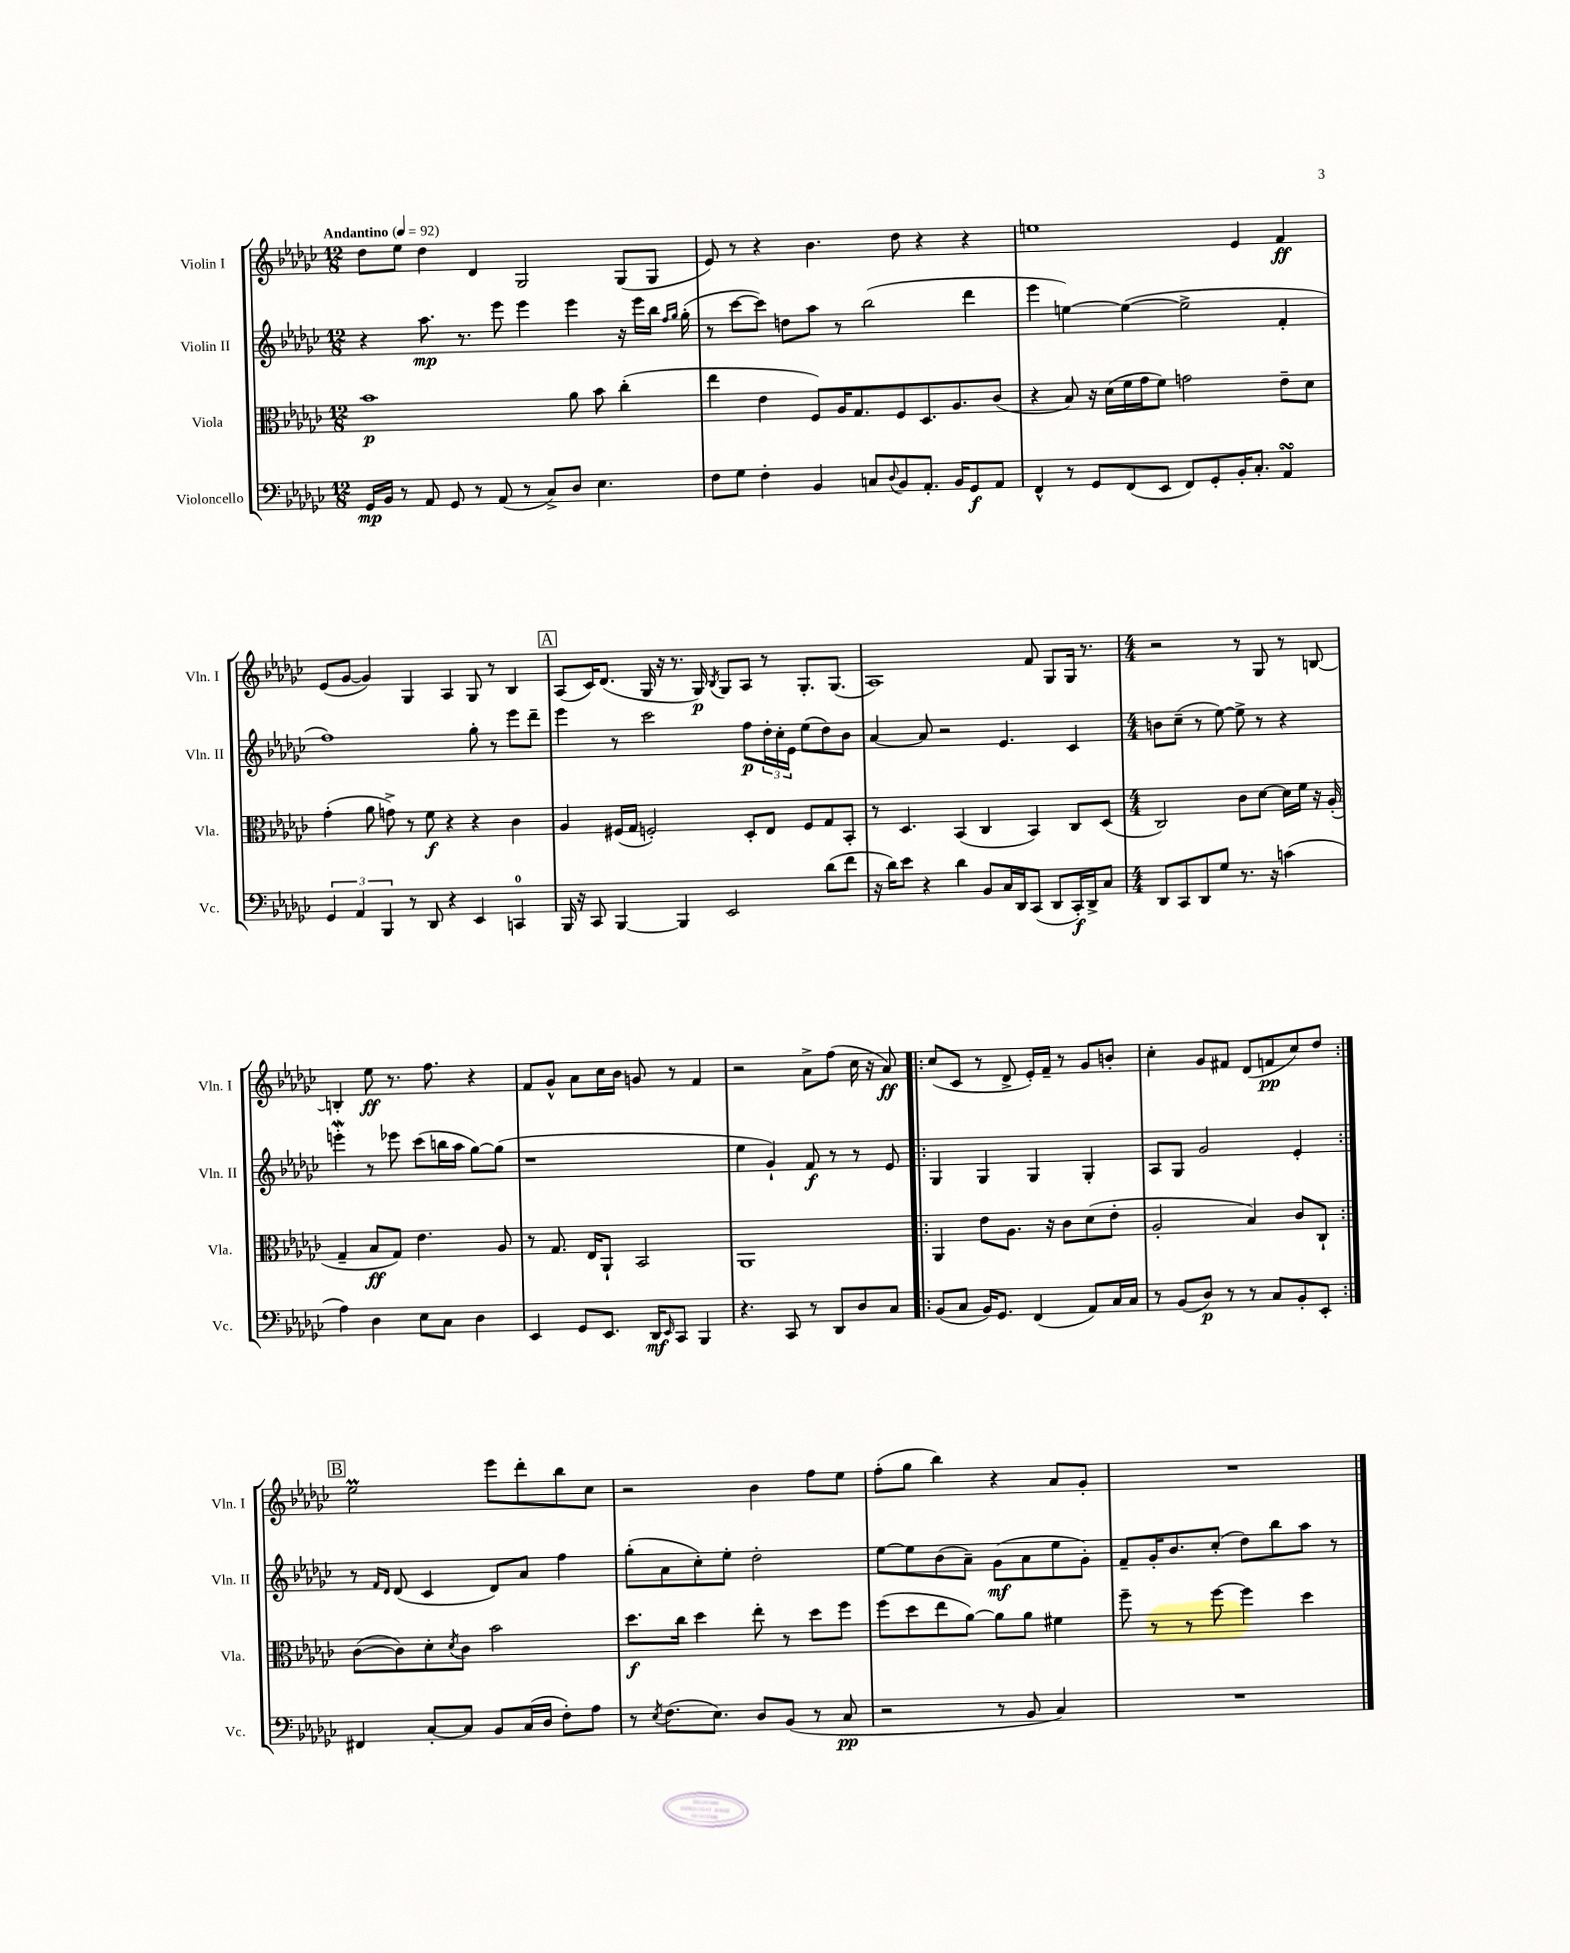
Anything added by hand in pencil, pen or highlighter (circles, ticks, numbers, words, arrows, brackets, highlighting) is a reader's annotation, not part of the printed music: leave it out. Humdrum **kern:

**kern	**dynam	**kern	**dynam	**kern	**dynam	**kern	**dynam
*part4	*part4	*part3	*part3	*part2	*part2	*part1	*part1
*staff4	*staff4	*staff3	*staff3	*staff2	*staff2	*staff1	*staff1
*I"Violoncello	*	*I"Viola	*	*I"Violin II	*	*I"Violin I	*
*I'Vc.	*	*I'Vla.	*	*I'Vln. II	*	*I'Vln. I	*
*clefF4	*	*clefC3	*	*clefG2	*	*clefG2	*
*k[b-e-a-d-g-c-]	*	*k[b-e-a-d-g-c-]	*	*k[b-e-a-d-g-c-]	*	*k[b-e-a-d-g-c-]	*
*M12/8	*	*M12/8	*	*M12/8	*	*M12/8	*
*MM92	*	*MM92	*	*MM92	*	*MM92	*
=1	=1	=1	=1	=1	=1	=1	=1
!	!	!	!	!	!	!LO:TX:a:B:t=Andantino	!
16GG-/LL	mp	1b-	p	4r	.	8dd-\L	.
16BB-/JJ	.	.	.	.	.	.	.
8r	.	.	.	.	.	8ee-\J	.
8AA-/	.	.	.	8.aa-\	mp	4dd-\	.
8GG-/	.	.	.	.	.	.	.
.	.	.	.	8.r	.	.	.
8r	.	.	.	.	.	4d-/	.
(8AA-/	.	.	.	8eee-\	.	.	.
8r	.	.	.	4eee-\	.	2G-/	.
8C-^/L)	.	.	.	.	.	.	.
8D-/J	.	8a-\	.	4eee-\	.	.	.
4.E-\	.	8b-\	.	.	.	.	.
.	.	(4cc-'\	.	16r	.	(8G-/L	.
.	.	.	.	16eee-\LL	.	.	.
.	.	.	.	16bb-\JJ	.	8G-/J	.
.	.	.	.	16qqff/LL	.	.	.
.	.	.	.	16qqgg-/JJ	.	.	.
.	.	.	.	(16gg-'\	.	.	.
=2	=2	=2	=2	=2	=2	=2	=2
8F\L	.	4ee-\	.	8r	.	8e-/)	.
8G-\J	.	.	.	[8ccc-\L	.	8r	.
4F'\	.	4e-\	.	8ccc-\J])	.	4r	.
.	.	.	.	8ddn\L	.	.	.
4BB-/	.	8F/L)	.	8aa-\J	.	4.b-\	.
.	.	16A-/K	.	8r	.	.	.
.	.	8.G-/	.	.	.	.	.
8Cn/L	.	.	.	(2bb-\	.	.	.
8qqD-/	.	.	.	.	.	.	.
8BB-/	.	8F/	.	.	.	8dd-\	.
8.AA-'/J	.	8.D-/	.	.	.	4r	.
16BB-/KL	.	8.A-/	.	.	.	.	.
8GG-/	f	.	.	4ddd-\	.	4r	.
8AA-/J	.	(8c-/J	.	.	.	.	.
=3	=3	=3	=3	=3	=3	=3	=3
4FF^^/	.	4r	.	4eee-\	.	1een	.
8r	.	8B-/)	.	[4een\)	.	.	.
8GG-/L	.	16r	.	.	.	.	.
.	.	(16d-\LL	.	.	.	.	.
(8FF/	.	16f\	.	(4ee\_	.	.	.
.	.	16g-\J	.	.	.	.	.
8EE-/J	.	8f\J)	.	.	.	.	.
8FF/L)	.	2gn\	.	2ee^\]	.	.	.
8GG-'/	.	.	.	.	.	.	.
16BB-'/K	.	.	.	.	.	4e-/	.
8.C-'/J	.	.	.	.	.	.	.
4AA-sSSS/	.	8e-~\L	.	4f'/	.	4f/	ff
.	.	8d-\J	.	.	.	.	.
!!LO:LB:g=z
=4	=4	=4	=4	=4	=4	=4	=4
6GG-/	.	(4g-'\	.	1ff)	.	(8e-/L	.
.	.	.	.	.	.	[8g-/J	.
6AA-/	.	.	.	.	.	.	.
.	.	8a-\	.	.	.	4g-/])	.
6BBB-/	.	.	.	.	.	.	.
.	.	8gn^\)	.	.	.	.	.
8r	.	8r	.	.	.	4G-/	.
8DD-/	.	8f\	f	.	.	.	.
4r	.	4r	.	.	.	4A-/	.
4EE-/	.	4r	.	8gg-'\	.	8G-/	.
.	.	.	.	8r	.	8r	.
4CCn/	.	4c-\	.	8eee-\L	.	4B-/	.
.	.	.	.	8ddd-~\J	.	.	.
!!LO:REH:place=s1:t=A
=5	=5	=5	=5	=5	=5	=5	=5
16BBB-/	.	4A-/	.	4eee-\	.	(8A-/L	.
16r	.	.	.	.	.	.	.
8CC-/	.	.	.	.	.	16c-/K)	.
.	.	.	.	.	.	(8.d-/J	.
[4BBB-/	.	(16F#X/LL	.	8r	.	.	.
.	.	16G-/JJ	.	.	.	.	.
.	.	2Fn'/)	.	2ccc-\	.	16G-/	.
.	.	.	.	.	.	16r	.
4BBB-/]	.	.	.	.	.	8.r	.
.	.	.	.	.	.	16G-/)	p
.	.	.	.	.	.	8qB-/	.
2EE-/	.	.	.	.	.	8G-/L	.
.	.	8D-'/L	.	8ff\L	p	8A-/J	.
.	.	8E-/J	.	24dd-'\L	.	8r	.
.	.	.	.	24cc-'\	.	.	.
.	.	.	.	24e-\JJ	.	.	.
.	.	8F/L	.	(8ee-\L	.	8.G-'/L	.
(8d-\L	.	8G-/	.	8dd-\)	.	.	.
.	.	.	.	.	.	(8.G-/J	.
8f\J	.	8BB-'/J	.	8b-\J	.	.	.
=6	=6	=6	=6	=6	=6	=6	=6
16r	.	8r	.	[4a-/	.	1A-)	.
16d-\KL)	.	.	.	.	.	.	.
8e-\J	.	4.D-/	.	.	.	.	.
4r	.	.	.	8a-/]	.	.	.
.	.	.	.	2r	.	.	.
4d-\	.	(4BB-/	.	.	.	.	.
8BB-/L	.	4C-/	.	.	.	.	.
16C-/L	.	.	.	4.e-/	.	.	.
16DD-/J	.	.	.	.	.	.	.
(8CC-/J	.	4BB-/)	.	.	.	8f/	.
8DD-/L	.	.	.	.	.	8G-/L	.
16CC-'/L)	f	8C-/L	.	4c-/	.	16G-/Jk	.
16DD-^/J	.	.	.	.	.	8.r	.
8C-/J	.	(8D-/J	.	.	.	.	.
=7	=7	=7	=7	=7	=7	=7	=7
*M4/4	*	*M4/4	*	*M4/4	*	*M4/4	*
8DD-/L	.	2C-/)	.	8bn\L	.	2r	.
8CC-/	.	.	.	(8cc-~\J	.	.	.
8DD-/	.	.	.	8r	.	.	.
8G-/J	.	.	.	[8ee-\)	.	.	.
8.r	.	8c-\L	.	8ee-^\]	.	8r	.
.	.	[8d-\J	.	8r	.	8G-/	.
16r	.	.	.	.	.	.	.
(4cn\	.	16d-\LL]	.	4r	.	8r	.
.	.	16f\JJ	.	.	.	.	.
.	.	16r	.	.	.	[8Bn/	.
.	.	(16A-'/	.	.	.	.	.
!!LO:LB:g=z
=8	=8	=8	=8	=8	=8	=8	=8
4A-\)	.	4G-~/	.	4eeenW'\	.	4Bn'/]	.
4D-\	.	8B-/L	ff	8r	.	8ee-\	ff
.	.	8G-/J)	.	8eee-X\	.	8.r	.
8E-\L	.	4.e-\	.	(8ccc-\L	.	.	.
.	.	.	.	.	.	8.ff\	.
8C-\J	.	.	.	16bbn\L	.	.	.
.	.	.	.	16aa-\JJ	.	.	.
4D-\	.	.	.	[8gg-\L)	.	4r	.
.	.	8A-/	.	(8gg-\J]	.	.	.
=9	=9	=9	=9	=9	=9	=9	=9
4EE-/	.	8r	.	1r	.	8f/L	.
.	.	8.G-/	.	.	.	8g-^^/J	.
8GG-/L	.	.	.	.	.	8a-\L	.
.	.	16E-/KL	.	.	.	.	.
8.EE-/J	.	8AA-`/J	.	.	.	16cc-\L	.
.	.	.	.	.	.	16b-\JJ	.
.	.	2BB-/	.	.	.	8gn/	.
16DD-/KL	mf	.	.	.	.	.	.
16qqEE-/	.	.	.	.	.	.	.
8CC-/J	.	.	.	.	.	8r	.
4BBB-/	.	.	.	.	.	4f/	.
=10	=10	=10	=10	=10	=10	=10	=10
4.r	.	1AA-	.	4ee-\	.	2r	.
.	.	.	.	4g-`/)	.	.	.
8CC-/	.	.	.	.	.	.	.
8r	.	.	.	8f/	f	8a-^\L	.
8DD-/L	.	.	.	8r	.	(8ff\J	.
8D-/	.	.	.	8r	.	16cc-\	.
.	.	.	.	.	.	16r	.
8C-/J	.	.	.	8e-/	.	8a-/)	ff
=11!|:	=11!|:	=11!|:	=11!|:	=11!|:	=11!|:	=11!|:	=11!|:
(8BB-/L	.	4AA-/	.	4G-/	.	(8cc-/L	.
8C-/J	.	.	.	.	.	8c-/J	.
16BB-/KL)	.	8e-\L	.	4G-/	.	8r	.
8.GG-/J	.	.	.	.	.	.	.
.	.	8.A-\J	.	.	.	8d-^/	.
(4FF/	.	.	.	4G-/	.	16e-'/LL)	.
.	.	16r	.	.	.	16f~/JJ	.
.	.	8c-\L	.	.	.	8r	.
8AA-/L)	.	(8d-\	.	4G-'/	.	8g-/L	.
16C-/L	.	8e-'\J	.	.	.	8bn'/J	.
16C-/JJ	.	.	.	.	.	.	.
=12	=12	=12	=12	=12	=12	=12	=12
8r	.	2A-'/	.	8A-/L	.	4cc-'\	.
(8BB-/L	.	.	.	8G-/J	.	.	.
8D-/J)	p	.	.	2g-/	.	8g-/L	.
8r	.	.	.	.	.	8f#X/J	.
8r	.	4B-/)	.	.	.	(8d-/L	.
8C-/L	.	.	.	.	.	8fn/	pp
8BB-'/	.	8c-/L	.	4e-'/	.	8cc-/)	.
8EE-'/J	.	8C-`/J	.	.	.	8dd-/J	.
!!LO:LB:g=z
!!LO:REH:place=s1:t=B
=13:|!	=13:|!	=13:|!	=13:|!	=13:|!	=13:|!	=13:|!	=13:|!
4FF#X/	.	([8c-\L	.	8r	.	2ee-M\	.
.	.	.	.	16qqf/LL	.	.	.
.	.	.	.	16qqd-/JJ	.	.	.
.	.	8c-\])	.	(8d-/	.	.	.
[8C-'/L	.	8d-'\	.	4c-/	.	.	.
.	.	8qd-/	.	.	.	.	.
8C-/J]	.	8c-\J	.	.	.	.	.
8BB-/L	.	2b-\	.	8d-/L)	.	8eee-\L	.
(16C-/L	.	.	.	8a-/J	.	8ddd-'\	.
16D-/JJ	.	.	.	.	.	.	.
8F'\L)	.	.	.	4ff\	.	8bb-\	.
8A-\J	.	.	.	.	.	8cc-\J	.
=14	=14	=14	=14	=14	=14	=14	=14
8r	.	8.dd-\L	f	(8gg-'\L	.	2r	.
8qE-/	.	.	.	.	.	.	.
(8.F\L	.	.	.	8a-\	.	.	.
.	.	16cc-\Jk	.	.	.	.	.
.	.	4dd-\	.	8cc-'\)	.	.	.
8.E-\J)	.	.	.	.	.	.	.
.	.	.	.	8ee-'\J	.	.	.
8D-/L	.	8ee-'\	.	2dd-'\	.	4b-\	.
(8BB-/J	.	8r	.	.	.	.	.
8r	.	8dd-\L	.	.	.	8ff\L	.
8C-/	pp	8ff\J	.	.	.	8ee-\J	.
=15	=15	=15	=15	=15	=15	=15	=15
2r	.	(8ff\L	.	[8ee-\L	.	(8ff'\L	.
.	.	8dd-\	.	8ee-\]	.	8gg-\J	.
.	.	8ee-\	.	(8b-\	.	4bb-\)	.
.	.	[8a-\J)	.	8a-~\J)	.	.	.
8r	.	8a-\L]	.	(8g-\L	mf	4r	.
8BB-/	.	8a-\J	.	8a-\	.	.	.
4C-/)	.	4f#X\	.	8ee-\	.	8a-/L	.
.	.	.	.	8g-'\J)	.	8g-'/J	.
=16	=16	=16	=16	=16	=16	=16	=16
1r	.	8ff~\	.	8f~/L	.	1r	.
.	.	8r	.	16g-'/K	.	.	.
.	.	.	.	8.b-/	.	.	.
.	.	8r	.	.	.	.	.
.	.	[8ff\	.	(8cc-'/J	.	.	.
.	.	4ff\]	.	8dd-\L)	.	.	.
.	.	.	.	8bb-\	.	.	.
.	.	4dd-\	.	8aa-\J	.	.	.
.	.	.	.	8r	.	.	.
==	==	==	==	==	==	==	==
*-	*-	*-	*-	*-	*-	*-	*-
